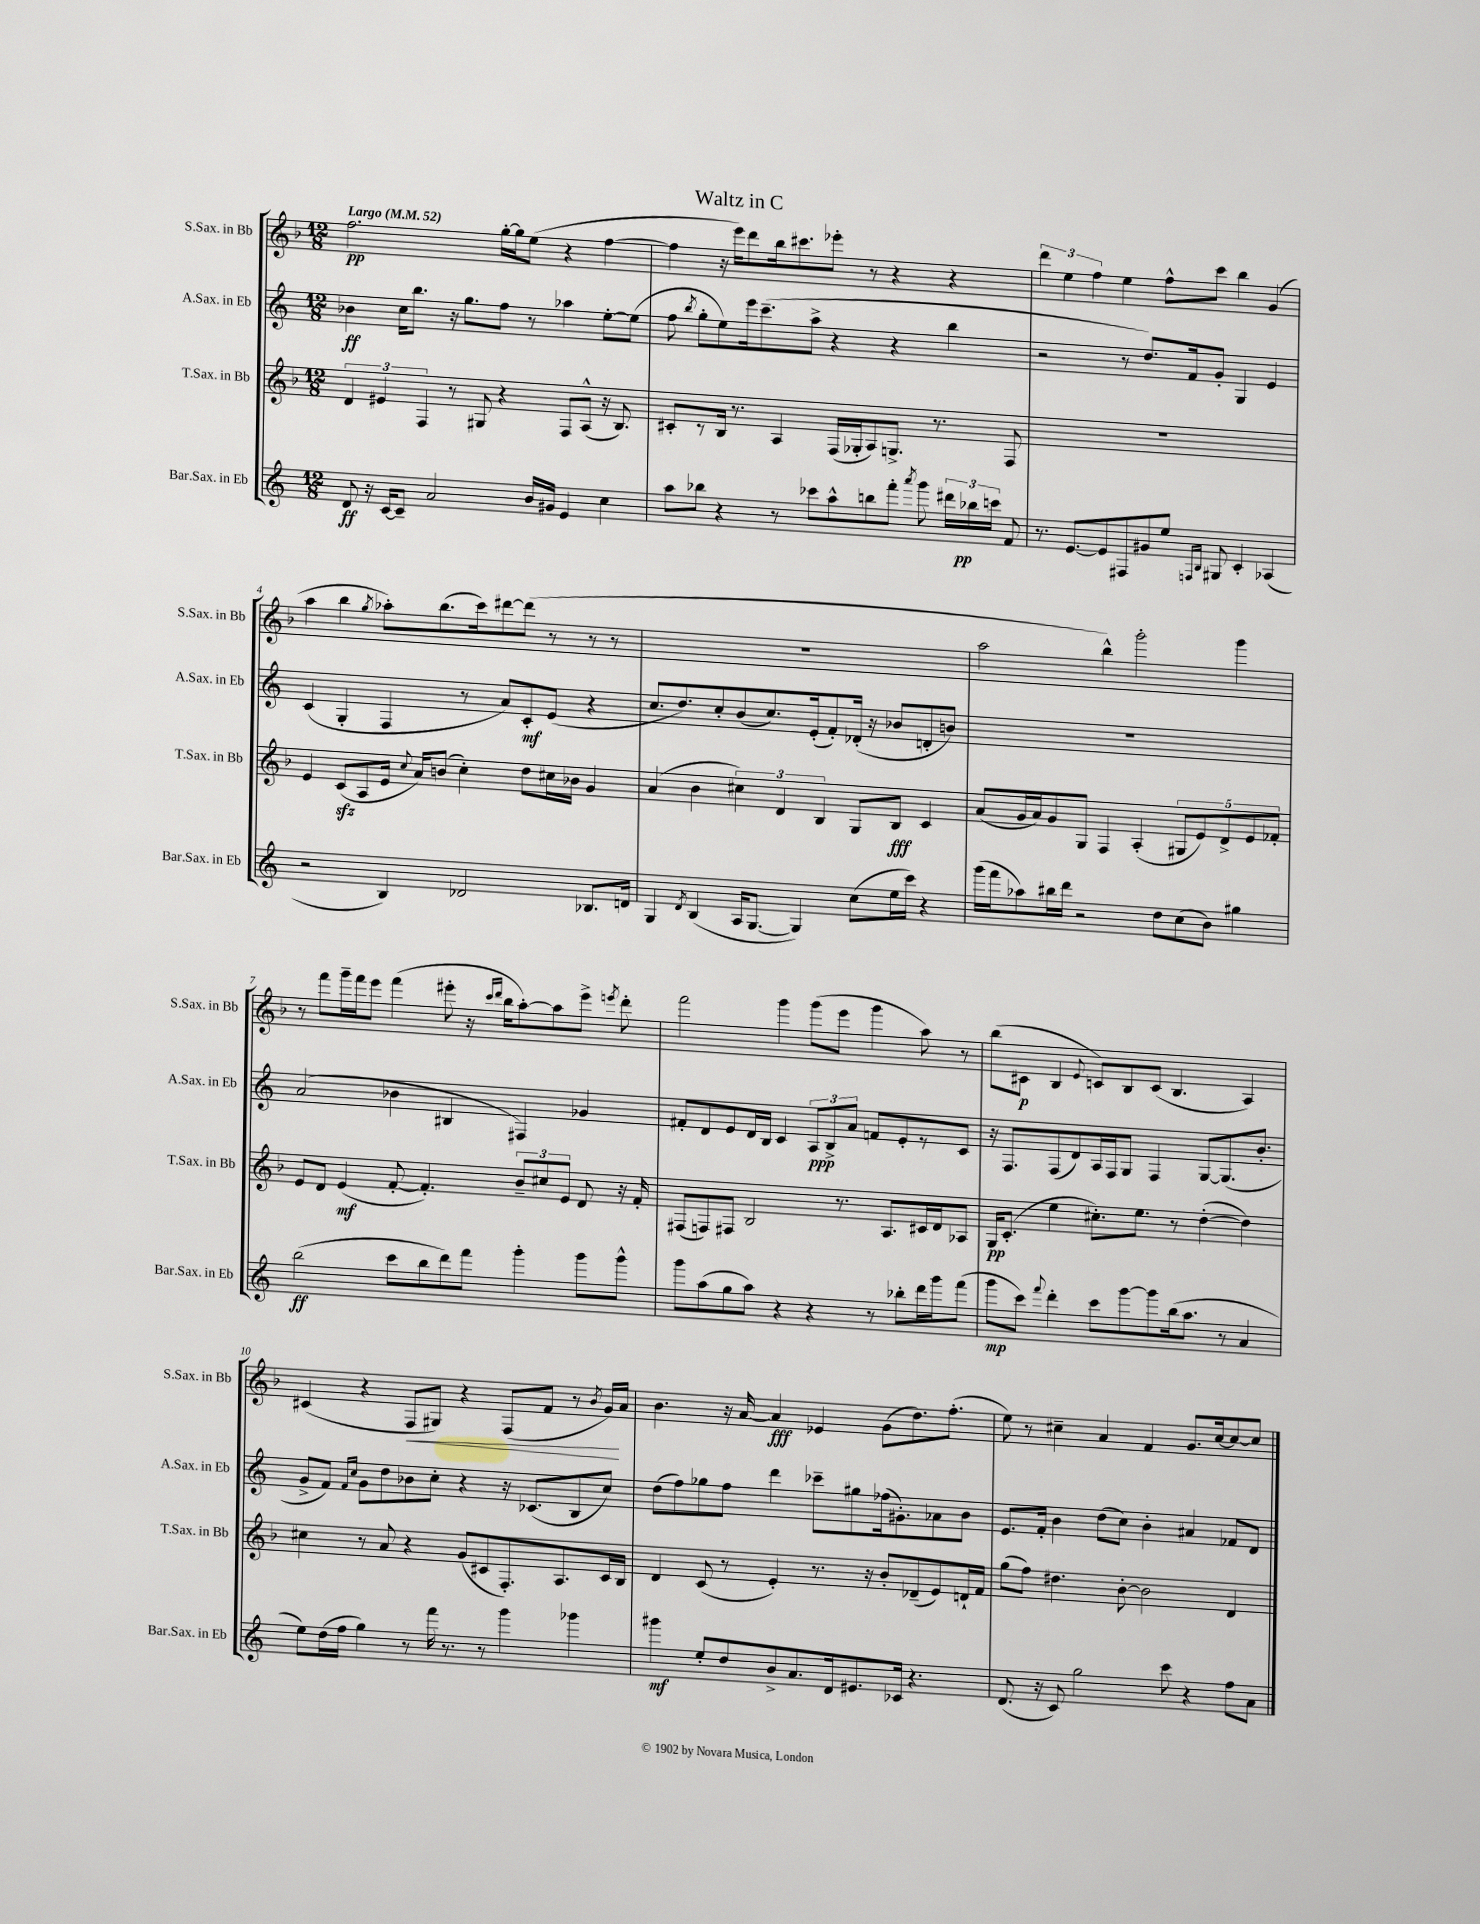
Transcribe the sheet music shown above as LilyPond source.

\header { title = "Waltz in C" }
<<
\new StaffGroup <<
\new Staff = "s0" \with { instrumentName = "S.Sax. in Bb" shortInstrumentName = "S.Sax. in Bb" } {
    \clef treble \key f \major \numericTimeSignature \time 12/8 \tempo "Largo" 4 = 52
    \autoBeamOff f''2.\pp g''16[~-. g''16 e''8]( r4 f''4~ |
    f''4 r16 e'''16[) d'''8 bes''16 cis'''8. ees'''8]-. r8 r4 r4 |
    \tuplet 3/2 { d'''4 e''4 f''4 } e''4 f''8[-^ c'''8] bes''4 g'4( |
    a''4 bes''4 \acciaccatura { g''8 } aes''8[-.) bes''8.( c'''16) dis'''8~ dis'''8]( r8 r8 r8 |
    R1. |
    a''2 bes''4-^) g'''2-. g'''4 |
    r8 f'''8[ g'''16-- f'''16 e'''8] f'''4( eis'''8-. r16 \grace { c'''16[ d'''16] } bes''16[ a''8~-.) a''8 eis'''8]-> \acciaccatura { e'''8 } d'''8-. |
    f'''2 g'''4 g'''8[( e'''8] g'''4 a''8) r8 |
    bes''8[( cis'8]\p bes4 \appoggiatura { e'8 } c'8[) bes8 c'8]( bes4. a4) |
    cis'4( r4 f8[\< gis8]) r4 f8[( f'8] r8 \acciaccatura { bes'8 } g'16[\!) a'16] |
    bes'4. r16 a'16~ a'4\fff ees'4 g'8[( d''8.) f''8.]-.( |
    e''8) r8 cis''4-- a'4 f'4 g'8.[ cis''16~ cis''8~ cis''8] \bar "|." |
}
\new Staff = "s1" \with { instrumentName = "A.Sax. in Eb" shortInstrumentName = "A.Sax. in Eb" } {
    \clef treble \key c \major \numericTimeSignature \time 12/8
    \autoBeamOff bes'4\ff c''16[ b''8.] r16 g''8.[ f''8] r8 aes''4 e''8[~-. e''8]( |
    f''8 \acciaccatura { b''8 } g''8[-. e''8) e'''16 c'''8.--( a''8]-> r4 r4 b''4 |
    r2 r8 d''8.[) f'16 g'8]-. g4 e'4 |
    c'4( g4-. f4 r8 a'8[) c'8-.\mf e'8]( r4 |
    c''8.[ d''8.) c''8-. b'8( c''8.) e'16-.( f'8-.) des'16]-.( r16 bes'8[ d'8-. b'8]) |
    R1. |
    a'2( bes'4 bis4 fis4) ges'4 |
    fis'8[-. d'8 e'8 d'16 b16] c'4 \tuplet 3/2 { a8[\ppp b8-> a'8] } f'8[ e'8-. r8 c'8] |
    r16 f8.[ f8( d'8) a16 f16 g8] f4 g8[~ g8.( b'8.]-. |
    g'8[-> f'8]) \grace { f'16[ c''16] } g'8[ d''8 bes'8 c''8]-. r4 r16 ces'8.[( b8 c''8]) |
    d''8[( f''8) ges''8 f''8] d'''4 ces'''8[-- gis''8 fes''16( gis'8.-.) aes'8 b'8] |
    e'8.[ f'16]-. b'4 d''8[( c''8]) b'4-. ais'4 fes'8[ d'8] \bar "|." |
}
\new Staff = "s2" \with { instrumentName = "T.Sax. in Bb" shortInstrumentName = "T.Sax. in Bb" } {
    \clef treble \key f \major \numericTimeSignature \time 12/8
    \autoBeamOff \tuplet 3/2 { d'4 eis'4 f4 } r8 gis8 r4 f8[ a8]-^( r16 bes8.) |
    cis'8[-. r8 bes16] r8. a4 f16[( ges16-. a8) g8.]-> r8. f8 |
    R1. |
    e'4 c'8[\sfz( a8 e'16] \appoggiatura { c''8 } a'16[) b'8]( c''4-.) d''8[ cis''16 bes'16] g'4 |
    a'4( bes'4 \tuplet 3/2 { cis''4) d'4 bes4 } g8[ bes8]\fff c'4 |
    a'8[( g'16 a'16) g'8 g8] f4 a4-.( \tuplet 5/4 { gis8[ e'8) d'8-> e'8 fes'8]-. } |
    e'8[ d'8] e'4\mf( f'8~-. f'4.-.) \tuplet 3/2 { bes'8[-- cis''8 e'8] } d'8 r16 f'16-. |
    fis8[( f8) fis8] bes2 r8. a8.[ cis'16 d'16 aes8] |
    g16[\pp c'8.]-.( e''4 cis''8.[-.) e''8.] r8 d''4~-.( d''4) |
    cis''4 r8 a'8 r4 g'8[( cis'8 f8.-.) a8. cis'16 bes16] |
    d'4 c'8( r8 e'4-.) r8. r16 bes'8[-. des'8--( e'8) d'16-! f'16] |
    g''8[( f''8]) dis''4. bes'8~-. bes'2 d'4 \bar "|." |
}
\new Staff = "s3" \with { instrumentName = "Bar.Sax. in Eb" shortInstrumentName = "Bar.Sax. in Eb" } {
    \clef treble \key c \major \numericTimeSignature \time 12/8
    \autoBeamOff d'8\ff r16 c'16[~ c'8]-- a'2 b'16[ gis'16] e'4 c''4 |
    a''8[ bes''8] r4 r8 ces'''8[ a''8-^ b''8 f'''8]-. \acciaccatura { a'''8 } g'''8 \tuplet 3/2 { dis'''16[ bes''16\pp c'''16] } f'8 |
    r8. e'8.[~ e'8 fis8 gis'8 e''8] \grace { f16[ b16] } gis8 c'4-. aes4( |
    r2 b4) des'2 bes8.[ d'16] |
    g4 \acciaccatura { d'8 } b4( a16[ g8.]~ g4) c''8[( e''16 c'''16]) r4 |
    g'''16[( f'''16 aes''8) bis''16 d'''16] r2 d''8[ c''8( b'8]) gis''4 |
    b''2\ff( c'''8[ b''8 d'''8) f'''8] g'''4-. g'''8[ g'''8]-^ |
    g'''8[ a''8( g''8 a''8]) r4 r4 r8 bes''8[-. d'''16 g'''16 f'''8]( |
    g'''8[\mp c'''8]) \appoggiatura { f'''8 } d'''4-. c'''8[ g'''8~ g'''8 b''16( a''8.] r8 a'4 |
    e''8[) d''16( f''16] g''4) r8 f'''16 r8. r8 g'''4 ges'''4 |
    gis'''4\mf e''8[-. d''8 b'8-> a'8. d'16 eis'8. ces'16] r4. |
    d'8.( r16 c'8) g''2 c'''8 r4 f''8[ a'8] \bar "|." |
}
>>
>>
